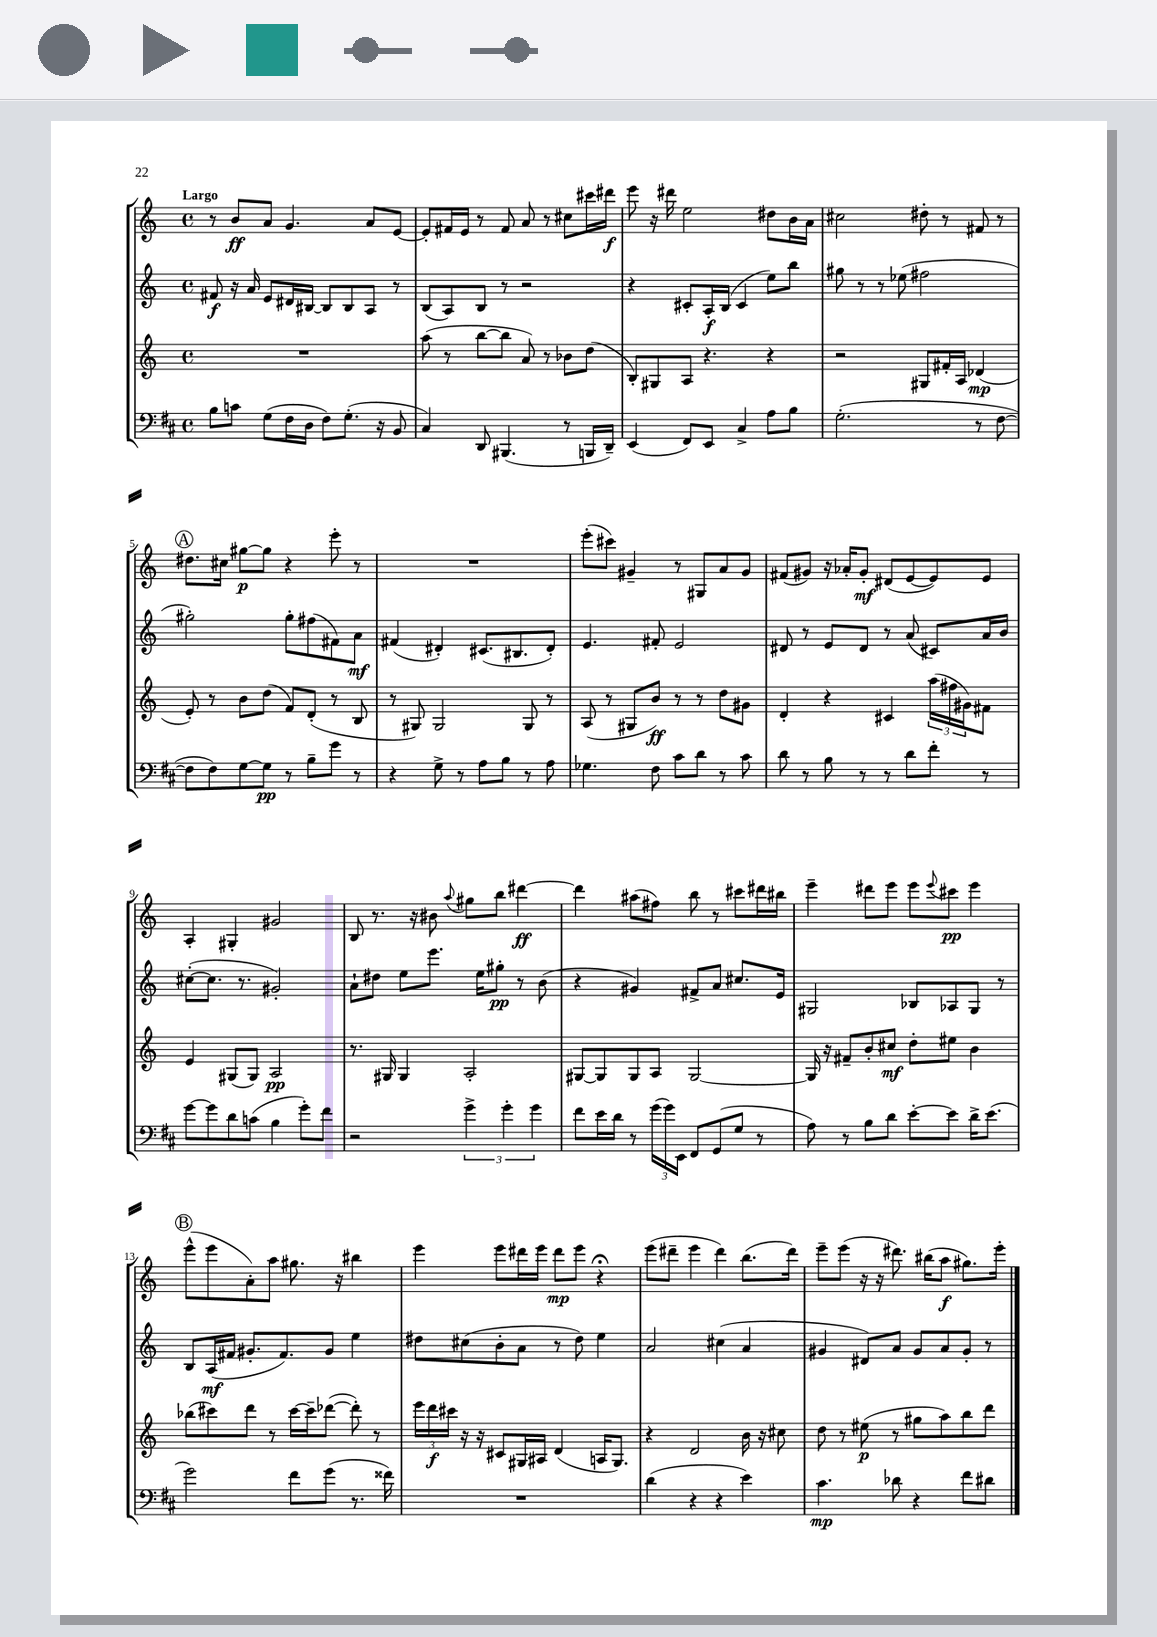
<<
\new StaffGroup <<
\new Staff = "s0" {
    \clef treble \key c \major \defaultTimeSignature \time 4/4 \tempo "Largo"
    r8 b'8\ff a'8 g'4. a'8 e'8~ |
    e'8-. fis'16 e'16 r8 fis'8 a'8 r8 cis''8 cis'''16 dis'''16\f |
    e'''8 r16 dis'''16 e''2 dis''8 b'16 a'16 |
    cis''2 dis''8-. r8 fis'8 r8 |
    \mark \markup { \circle "A" } dis''8. cis''16 gis''8~\p gis''8 r4 e'''8-. r8 |
    R1 |
    e'''8-.( cis'''8) gis'4-- r8 gis8 a'8 gis'8 |
    fis'8( gis'8) r16 aes'16-. gis'8-.\mf dis'8( e'8~ e'8) e'8 |
    a4-. gis4-. gis'2 |
    b8 r8. r16 bis'8 \appoggiatura { a''8 } gis''8 b''8 dis'''4~\ff |
    dis'''4 ais''8( fis''8) b''8 r8 cis'''8 dis'''16 bis''16 |
    e'''4-- dis'''8 e'''8 e'''8 \appoggiatura { e'''8 } cis'''8\pp e'''4 |
    \mark \markup { \circle "B" } e'''8-^( e'''8 a'8-.) a''8 gis''8. r16 bis''4 |
    e'''4 e'''8 dis'''16 e'''16 dis'''8\mp e'''8 r4\fermata |
    e'''8( dis'''8-- e'''4 dis'''4) b''8.( dis'''16) |
    e'''8-- e'''8( r16 r16 dis'''8.) bis''16( a''8\f gis''8.) e'''16-. \bar "|." |
}
\new Staff = "s1" {
    \clef treble \key c \major \defaultTimeSignature \time 4/4
    fis'8\f r16 a'16 e'8 dis'16 bis16~ bis8 bis8 a8 r8 |
    b8( a8) b8 r8 r2 |
    r4 cis'8-. a16-.\f b16( cis'4 e''8) b''8 |
    gis''8 r8 r8 ees''8( fis''2 |
    \mark \markup { \circle "A" } gis''2-.) gis''8-. fis''8( fis'8) a'8\mf |
    fis'4( dis'4-.) cis'8.( bis8. dis'8-.) |
    e'4. fis'8-. e'2 |
    dis'8 r8 e'8 dis'8 r8 a'8( cis'8) a'16 b'16 |
    cis''8~-.( cis''8. r8. gis'2-.) |
    a'8-! dis''8 e''8 e'''8. e''16 gis''8-.\pp r8 b'8( |
    r4 gis'4) fis'8-> a'8 cis''8. e'16 |
    gis2 bes8 aes8 gis8 r8 |
    \mark \markup { \circle "B" } b8 a16\mf( fis'16 gis'8.-. fis'8.) gis'8 e''4 |
    dis''8 cis''8( b'8-. a'8 r8 dis''8) e''4 |
    a'2 cis''4( a'4 |
    gis'4 dis'8) a'8 gis'8 a'8 gis'8-. r8 \bar "|." |
}
\new Staff = "s2" {
    \clef treble \key c \major \defaultTimeSignature \time 4/4
    R1 |
    a''8( r8 b''8~ b''8 a'8) r8 bes'8 d''8( |
    b8-.) gis8 a8 r4. r4 |
    r2 gis8 fis'16-. a16 des'4\mp( |
    \mark \markup { \circle "A" } e'8-.) r8 b'8 d''8( f'8) d'8-.( r8 b8 |
    r8 gis8) gis2 gis8 r8 |
    a8( r8 gis8 b'8\ff) r8 r8 d''8 gis'8 |
    d'4-. r4 cis'4 \tuplet 3/2 { a''16( fis''16 gis'16) } fis'8 |
    e'4 gis8( gis8) a2\pp |
    r8. gis16 gis4 a2-. |
    gis8~ gis8 gis8 a8 gis2~ |
    gis16 r16 fis'8-- b'8-. cis''8\mf d''8-. eis''8 b'4 |
    \mark \markup { \circle "B" } bes''8( cis'''8) d'''8 r8 cis'''16~ cis'''16-- des'''8~( des'''8-.) r8 |
    \tuplet 3/2 { e'''16 d'''16\f cis'''16 } r16 r16 cis'8 gis16 ais16 d'4( a16 gis8.) |
    r4 d'2 b'16 r16 cis''8 |
    d''8 r8 eis''8\p( r8 gis''8 a''8) b''8 d'''8 \bar "|." |
}
\new Staff = "s3" {
    \clef bass \key d \major \defaultTimeSignature \time 4/4
    b8 c'8 g8( fis16 d16 fis8) g8.-.( r16 b,8 |
    cis4) d,8 bis,,4.( r8 b,,16 d,16--) |
    e,4( fis,8) e,8 cis4-> a8 b8 |
    g2.-.( r8 fis8~ |
    \mark \markup { \circle "A" } fis8 fis8) g8~ g8\pp r8 b8-- g'8 r8 |
    r4 g8-> r8 a8 b8 r8 a8 |
    ges4. fis8 cis'8 d'8 r8 cis'8 |
    d'8 r8 b8 r8 r8 d'8 fis'8-. r8 |
    g'8~ g'8 d'8 c'8( b4 g'8-.) fis'8 |
    r2 \tuplet 3/2 { g'4-> g'4-. g'4 } |
    fis'8 e'16 d'16 r8 \tuplet 3/2 { g'16( g'16) e,16 } fis,8 g,8( g8 r8 |
    a8) r8 b8 d'8 e'8~-. e'8 d'16-> e'8.( |
    \mark \markup { \circle "B" } g'2) fis'8 g'8( r8. fisis'16) |
    R1 |
    d'4( r4 r4 e'4) |
    cis'4.\mp des'8 r4 fis'8 dis'8 \bar "|." |
}
>>
>>
